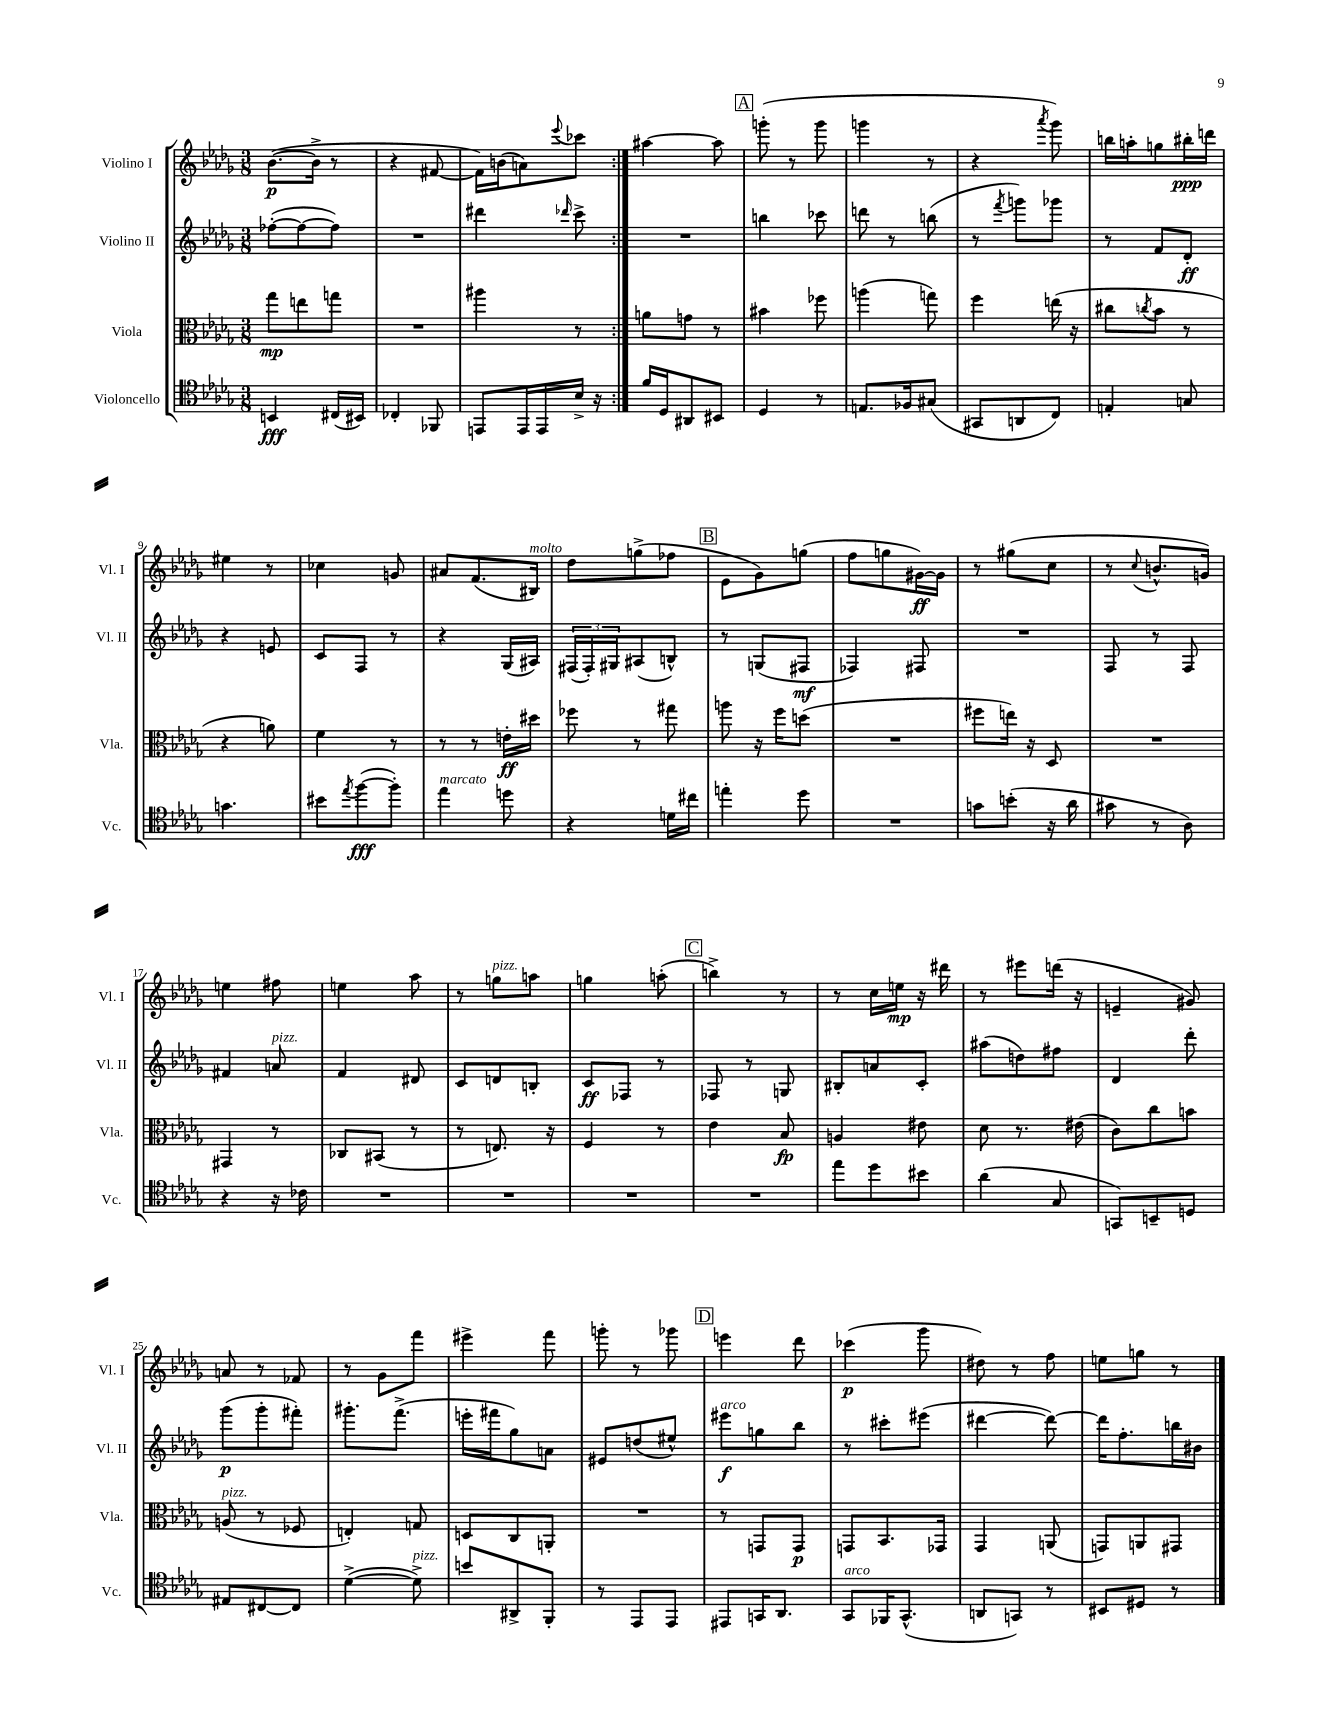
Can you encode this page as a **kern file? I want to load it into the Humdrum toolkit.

**kern	**dynam	**kern	**dynam	**kern	**dynam	**kern	**dynam
*part4	*part4	*part3	*part3	*part2	*part2	*part1	*part1
*staff4	*staff4	*staff3	*staff3	*staff2	*staff2	*staff1	*staff1
*I"Violoncello	*	*I"Viola	*	*I"Violino II	*	*I"Violino I	*
*I'Vc.	*	*I'Vla.	*	*I'Vl. II	*	*I'Vl. I	*
*clefC4	*	*clefC3	*	*clefG2	*	*clefG2	*
*k[b-e-a-d-g-]	*	*k[b-e-a-d-g-]	*	*k[b-e-a-d-g-]	*	*k[b-e-a-d-g-]	*
*M3/8	*	*M3/8	*	*M3/8	*	*M3/8	*
=1	=1	=1	=1	=1	=1	=1	=1
4BBn/	fff	8gg-\L	mp	([8ff-X'\L	.	([8.b-\L	p
.	.	8een\	.	8ff-\_	.	.	.
.	.	.	.	.	.	16b-^\Jk]	.
(16C#X/LL	.	8ggn\J	.	8ff-\J])	.	8r	.
16BB#X/JJ)	.	.	.	.	.	.	.
=2	=2	=2	=2	=2	=2	=2	=2
4C-X'/	.	4.r	.	4.r	.	4r	.
8FF-X/	.	.	.	.	.	[8f#X/	.
=3	=3	=3	=3	=3	=3	=3	=3
8EEn/L	.	4aa#X\	.	4ddd#X\	.	16f#\LL])	.
.	.	.	.	.	.	(16bn\J	.
16EE/L	.	.	.	.	.	8an\)	.
16EE/	.	.	.	.	.	.	.
.	.	.	.	16qqddd-X/	.	8qqeee-/	.
16B-^/JJ	.	8r	.	8ccc^\	.	8ccc-X\J	.
16r	.	.	.	.	.	.	.
=4:|!	=4:|!	=4:|!	=4:|!	=4:|!	=4:|!	=4:|!	=4:|!
16f/LL	.	8an\L	.	4.r	.	[4aa#X\	.
16D-/J	.	.	.	.	.	.	.
8AA#X/	.	8gn\J	.	.	.	.	.
8BB#X/J	.	8r	.	.	.	8aa#\]	.
!!LO:REH:place=s1:t=A
=5	=5	=5	=5	=5	=5	=5	=5
4D-/	.	4b#X\	.	4bbn\	.	(8gggn'\	.
.	.	.	.	.	.	8r	.
8r	.	8ff-X\	.	8ccc-X\	.	8ggg\	.
=6	=6	=6	=6	=6	=6	=6	=6
8.En/L	.	(4aan\	.	8dddn\	.	4gggn\	.
.	.	.	.	8r	.	.	.
16F-X/k	.	.	.	.	.	.	.
(8G#X/J	.	8ggn\)	.	(8bbn\	.	8r	.
=7	=7	=7	=7	=7	=7	=7	=7
8GG#X/L	.	4ff\	.	8r	.	4r	.
.	.	.	.	8qfff/	.	.	.
8AAn/	.	.	.	8gggn\L)	.	.	.
.	.	.	.	.	.	8qaaa-/	.
8C/J)	.	(16een\	.	8ggg-X\J	.	8ggg-\)	.
.	.	16r	.	.	.	.	.
=8	=8	=8	=8	=8	=8	=8	=8
4En'/	.	8cc#X\L	.	8r	.	16bbn\LL	.
.	.	.	.	.	.	16aan'\J	.
.	.	8qccn/	.	.	.	.	.
.	.	8b-\J	.	8f/L	.	8ggn\	.
8Gn/	.	8r	.	8d-'/J	ff	16bb#X'\L	ppp
.	.	.	.	.	.	16dddn\JJ	.
!!LO:LB:g=z
=9	=9	=9	=9	=9	=9	=9	=9
4.gn\	.	4r	.	4r	.	4ee#X\	.
.	.	8an\)	.	8en/	.	8r	.
=10	=10	=10	=10	=10	=10	=10	=10
8b#X\L	.	4f\	.	8c/L	.	4cc-X\	.
8qee-/	.	.	.	.	.	.	.
([8ff\	fff	.	.	8F/J	.	.	.
8ff'\J])	.	8r	.	8r	.	8gn/	.
=11	=11	=11	=11	=11	=11	=11	=11
!LO:TX:a:i:t=marcato	!	!	!	!	!	!	!
4ee-\	.	8r	.	4r	.	8a#X/L	.
.	.	8r	.	.	.	(8.f/	.
8ddn\	.	16en'\LL	ff	(16G-/LL	.	.	.
!	!	!	!	!	!	!LO:TX:a:i:t=molto	!
.	.	16dd#X\JJ	.	16A#X/JJ)	.	16B#X/Jk)	.
=12	=12	=12	=12	=12	=12	=12	=12
4r	.	8ff-X\	.	(24F#X/LL	.	8dd-\L	.
.	.	.	.	24F#'/)	.	.	.
.	.	.	.	24G#X/J	.	.	.
.	.	8r	.	(8A#X/	.	(8ggn^\	.
16dn\LL	.	8gg#X\	.	8Bn^^/J)	.	8ff-X\J	.
16cc#X\JJ	.	.	.	.	.	.	.
!!LO:REH:place=s1:t=B
=13	=13	=13	=13	=13	=13	=13	=13
4een'\	.	8aan\	.	8r	.	8e-\L	.
.	.	16r	.	(8Gn/L	.	8g-\)	.
.	.	16ff\KL	.	.	.	.	.
8dd-\	.	(8ddn\J	.	8F#X/J	mf	(8ggn\J	.
=14	=14	=14	=14	=14	=14	=14	=14
4.r	.	4.r	.	4F-X/)	.	8ff\L	.
.	.	.	.	.	.	8ggn\	.
.	.	.	.	8F#X/	.	[16g#X\L)	ff
.	.	.	.	.	.	16g#\JJ]	.
=15	=15	=15	=15	=15	=15	=15	=15
8gn\L	.	8ff#X\L	.	4.r	.	8r	.
(8bn'\J	.	16een\Jk)	.	.	.	(8gg#X\L	.
.	.	16r	.	.	.	.	.
16r	.	8D-/	.	.	.	8cc\J	.
16a-\	.	.	.	.	.	.	.
=16	=16	=16	=16	=16	=16	=16	=16
8g#X\	.	4.r	.	8F/	.	8r	.
.	.	.	.	.	.	8qqcc/	.
8r	.	.	.	8r	.	8.bn^^/L	.
8A-\)	.	.	.	8F/	.	.	.
.	.	.	.	.	.	16gn/Jk)	.
!!LO:LB:g=z
=17	=17	=17	=17	=17	=17	=17	=17
4r	.	4GG#X/	.	4f#X/	.	4een\	.
!	!	!	!	!LO:TX:a:i:t=pizz.	!	!	!
16r	.	8r	.	8an/	.	8ff#X\	.
16c-X\	.	.	.	.	.	.	.
=18	=18	=18	=18	=18	=18	=18	=18
4.r	.	8C-X/L	.	4f/	.	4een\	.
.	.	(8BB#X/J	.	.	.	.	.
.	.	8r	.	8d#X/	.	8aa-\	.
=19	=19	=19	=19	=19	=19	=19	=19
4.r	.	8r	.	8c/L	.	8r	.
!	!	!	!	!	!	!LO:TX:a:i:t=pizz.	!
.	.	8.En/)	.	8dn/	.	8ggn\L	.
.	.	.	.	8Bn'/J	.	8aan\J	.
.	.	16r	.	.	.	.	.
=20	=20	=20	=20	=20	=20	=20	=20
4.r	.	4F/	.	8c/L	ff	4ggn\	.
.	.	.	.	8F-X/J	.	.	.
.	.	8r	.	8r	.	(8aan'\	.
!!LO:REH:place=s1:t=C
=21	=21	=21	=21	=21	=21	=21	=21
4.r	.	4e-\	.	8F-X/	.	4bbn^\)	.
.	.	.	.	8r	.	.	.
.	.	8B-/	fp	8Gn/	.	8r	.
=22	=22	=22	=22	=22	=22	=22	=22
8ee-\L	.	4An/	.	8B#X'/L	.	8r	.
8dd-\	.	.	.	8an/	.	16cc\LL	.
.	.	.	.	.	.	16een\JJ	mp
8b#X\J	.	8e#X\	.	8c'/J	.	16r	.
.	.	.	.	.	.	16ddd#X\	.
=23	=23	=23	=23	=23	=23	=23	=23
(4a-\	.	8d-\	.	(8aa#X\L	.	8r	.
.	.	8.r	.	8ddn\)	.	8eee#X\L	.
8G-/	.	.	.	8ff#X\J	.	(16dddn\Jk	.
.	.	(16e#X\	.	.	.	16r	.
=24	=24	=24	=24	=24	=24	=24	=24
8GGn/L)	.	8c\L)	.	4d-/	.	4en~/	.
8BBn~/	.	8cc\	.	.	.	.	.
8Dn/J	.	8bn\J	.	8ddd-'\	.	8g#X/)	.
!!LO:LB:g=z
=25	=25	=25	=25	=25	=25	=25	=25
!	!	!LO:TX:a:i:t=pizz.	!	!	!	!	!
8E#X/L	.	(8An/	.	(8ggg-\L	p	8an/	.
[8C#X/	.	8r	.	8ggg-'\	.	8r	.
8C#/J]	.	8F-X/	.	8fff#X'\J)	.	8f-X/	.
=26	=26	=26	=26	=26	=26	=26	=26
([4d-^\	.	4En'/)	.	8.ggg#X'\L	.	8r	.
.	.	.	.	.	.	8g-\L	.
.	.	.	.	(8.fff^\J	.	.	.
!LO:TX:a:i:t=pizz.	!	!	!	!	!	!	!
8d-^\])	.	8Gn/	.	.	.	8fff\J	.
=27	=27	=27	=27	=27	=27	=27	=27
8bn/L	.	8Dn/L	.	16eeen'\LL	.	4eee#X^\	.
.	.	.	.	16fff#X\J	.	.	.
8AA#X^/	.	8C/	.	8gg-\)	.	.	.
8FF'/J	.	8AAn'/J	.	8an\J	.	8fff\	.
=28	=28	=28	=28	=28	=28	=28	=28
8r	.	4.r	.	8e#X/L	.	8gggn'\	.
8EE-/L	.	.	.	(8ddn/	.	8r	.
8EE-/J	.	.	.	8ee#X^^/J)	.	8ggg-X\	.
!!LO:REH:place=s1:t=D
=29	=29	=29	=29	=29	=29	=29	=29
!	!	!	!	!LO:TX:a:i:t=arco	!	!	!
8EE#X/L	.	8r	.	8eee#X\L	f	4eeen\	.
16GGn/K	.	8GGn/L	.	8ggn\	.	.	.
8.AA-/J	.	.	.	.	.	.	.
.	.	8GG/J	p	8bb-\J	.	8ddd-\	.
=30	=30	=30	=30	=30	=30	=30	=30
!LO:TX:a:i:t=arco	!	!	!	!	!	!	!
8GG-/L	.	8GGn/L	.	8r	.	(4ccc-X\	p
16FF-X/K	.	8.BB-/	.	8ccc#X'\L	.	.	.
(8.GG-^^/J	.	.	.	.	.	.	.
.	.	.	.	(8eee#X\J	.	8ggg-\	.
.	.	16GG-X/Jk	.	.	.	.	.
=31	=31	=31	=31	=31	=31	=31	=31
8AAn/L	.	4GG-/	.	[4ddd#X\	.	8dd#X\)	.
8GGn/J)	.	.	.	.	.	8r	.
8r	.	(8AAn/	.	8ddd#\_)	.	8ff\	.
=32	=32	=32	=32	=32	=32	=32	=32
8BB#X/L	.	8GGn/L)	.	16ddd#\KL]	.	8een\L	.
.	.	.	.	8.ff'\	.	.	.
8D#X/J	.	8AAn/	.	.	.	8ggn\J	.
8r	.	8GG#X/J	.	16bbn\L	.	8r	.
.	.	.	.	16b#X\JJ	.	.	.
==	==	==	==	==	==	==	==
*-	*-	*-	*-	*-	*-	*-	*-
